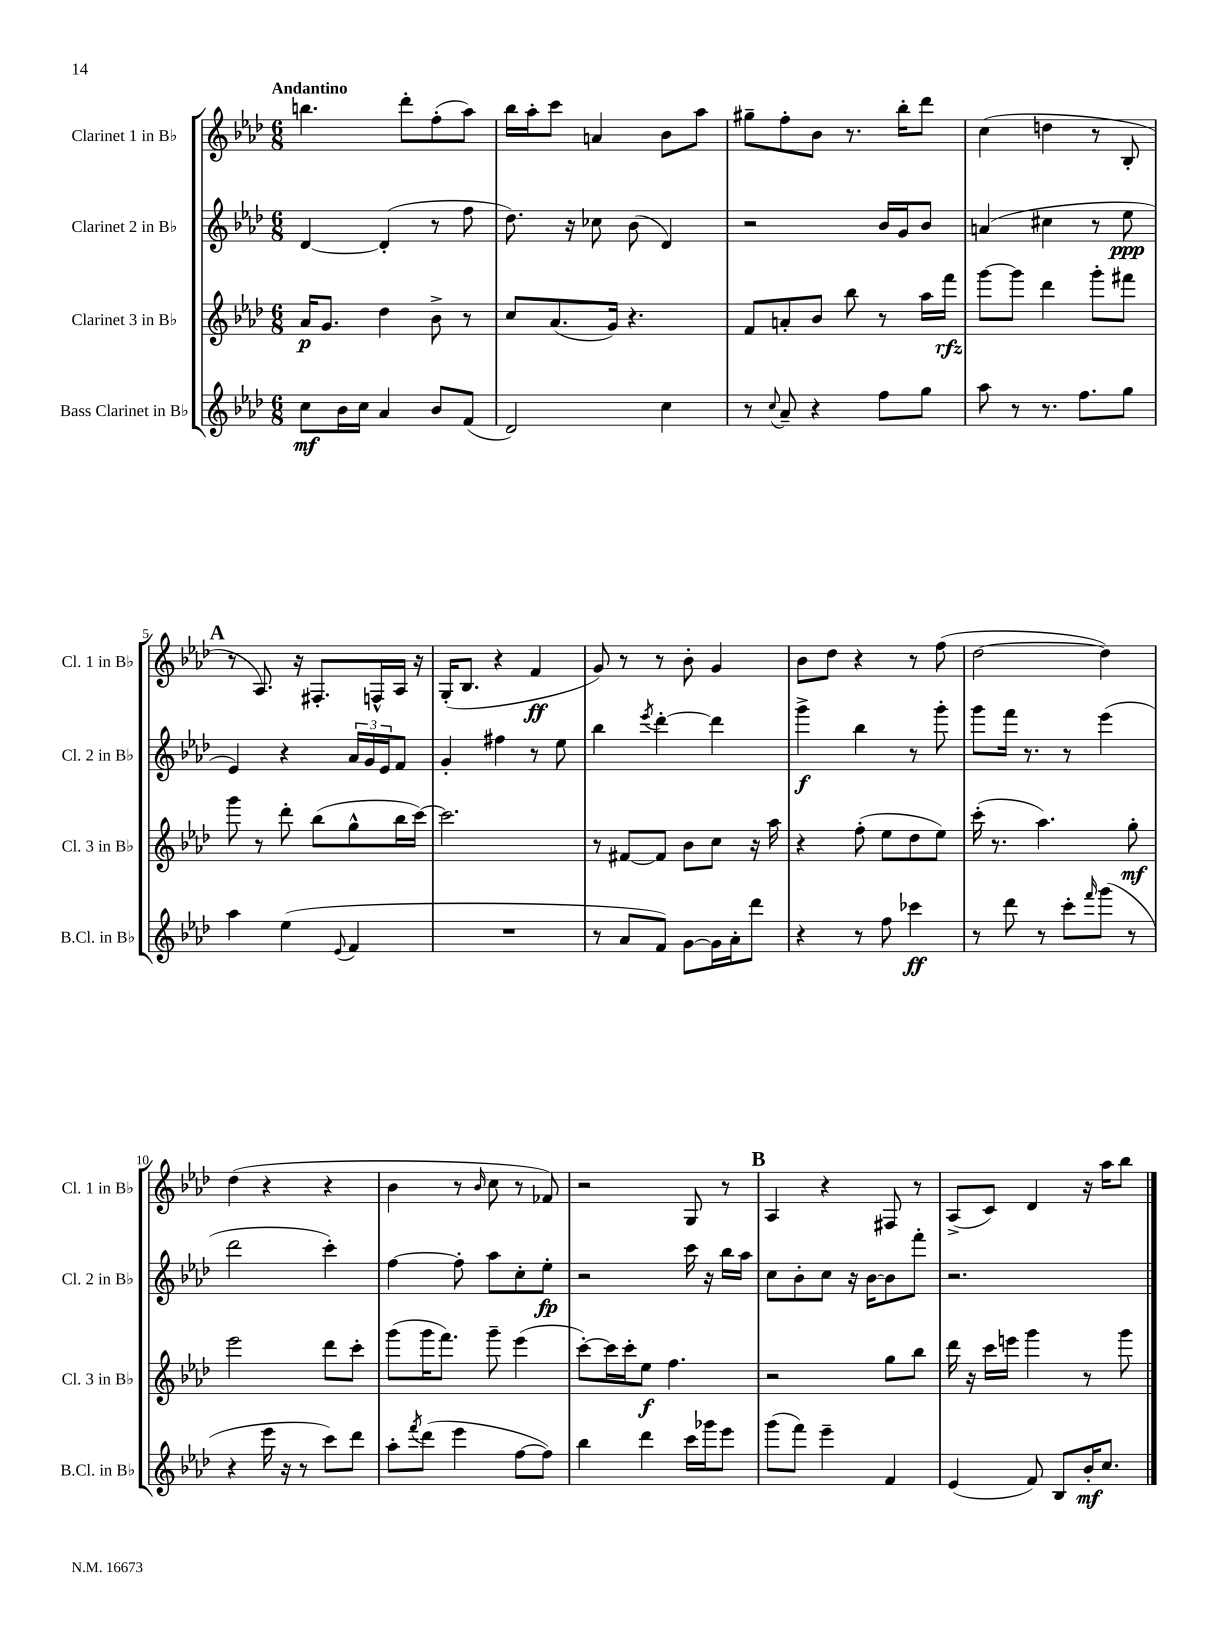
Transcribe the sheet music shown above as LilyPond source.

<<
\new StaffGroup <<
\new Staff = "s0" \with { instrumentName = "Clarinet 1 in Bb" shortInstrumentName = "Cl. 1 in Bb" } {
    \clef treble \key aes \major \numericTimeSignature \time 6/8 \tempo "Andantino"
    b''4. des'''8-. f''8-.( aes''8) |
    bes''16 aes''16-. c'''8 a'4 bes'8 aes''8 |
    gis''8-- f''8-. bes'8 r8. bes''16-. des'''8 |
    c''4( d''4 r8 bes8-. |
    \mark \markup { \bold "A" } r8 aes8.) r16 fis8.-. f16-^ aes16 r16 |
    g16-.( bes8. r4 f'4\ff |
    g'8) r8 r8 bes'8-. g'4 |
    bes'8 des''8 r4 r8 f''8( |
    des''2~ des''4) |
    des''4( r4 r4 |
    bes'4 r8 \grace { bes'16 } c''8 r8 fes'8) |
    r2 g8 r8 |
    \mark \markup { \bold "B" } aes4 r4 fis8 r8 |
    aes8->( c'8) des'4 r16 aes''16 bes''8 \bar "|." |
}
\new Staff = "s1" \with { instrumentName = "Clarinet 2 in Bb" shortInstrumentName = "Cl. 2 in Bb" } {
    \clef treble \key aes \major \numericTimeSignature \time 6/8
    des'4~ des'4-.( r8 f''8 |
    des''8.) r16 ces''8 bes'8( des'4) |
    r2 bes'16 g'16 bes'8 |
    a'4( cis''4 r8 ees''8\ppp |
    \mark \markup { \bold "A" } ees'4) r4 \tuplet 3/2 { aes'16 g'16 ees'16 } f'8 |
    g'4-. fis''4 r8 ees''8 |
    bes''4 \acciaccatura { ees'''8 } des'''4~-. des'''4 |
    g'''4->\f bes''4 r8 g'''8-. |
    g'''8 f'''16 r8. r8 ees'''4( |
    des'''2 c'''4-.) |
    f''4~ f''8-. aes''8 c''8-. ees''8-.\fp |
    r2 c'''16 r16 bes''16 aes''16 |
    \mark \markup { \bold "B" } c''8 bes'8-. c''8 r16 bes'16~ bes'8 f'''8-. |
    r2. \bar "|." |
}
\new Staff = "s2" \with { instrumentName = "Clarinet 3 in Bb" shortInstrumentName = "Cl. 3 in Bb" } {
    \clef treble \key aes \major \numericTimeSignature \time 6/8
    aes'16\p g'8. des''4 bes'8-> r8 |
    c''8 aes'8.( g'16) r4. |
    f'8 a'8-. bes'8 bes''8 r8 aes''16 f'''16\rfz |
    g'''8~ g'''8 des'''4 g'''8-. fis'''8 |
    \mark \markup { \bold "A" } g'''8 r8 des'''8-. bes''8( g''8-^ bes''16 c'''16~) |
    c'''2. |
    r8 fis'8~ fis'8 bes'8 c''8 r16 aes''16 |
    r4 f''8-.( ees''8 des''8 ees''8) |
    c'''16-.( r8. aes''4.) g''8-.\mf |
    ees'''2 des'''8 c'''8-. |
    g'''8( g'''16 f'''8.) g'''8-- ees'''4( |
    c'''8~-.) c'''16 c'''16-. ees''8\f f''4. |
    \mark \markup { \bold "B" } r2 g''8 bes''8 |
    des'''16 r16 c'''16 e'''16 g'''4 r8 g'''8 \bar "|." |
}
\new Staff = "s3" \with { instrumentName = "Bass Clarinet in Bb" shortInstrumentName = "B.Cl. in Bb" } {
    \clef treble \key aes \major \numericTimeSignature \time 6/8
    c''8\mf bes'16 c''16 aes'4 bes'8 f'8( |
    des'2) c''4 |
    r8 \appoggiatura { c''8 } aes'8-- r4 f''8 g''8 |
    aes''8 r8 r8. f''8. g''8 |
    \mark \markup { \bold "A" } aes''4 ees''4( \appoggiatura { ees'8 } f'4 |
    R2. |
    r8 aes'8 f'8) g'8~ g'16 aes'16-. des'''8 |
    r4 r8 f''8 ces'''4\ff |
    r8 des'''8 r8 c'''8-. \grace { f'''16 } g'''8( r8 |
    r4 ees'''16 r16 r8 c'''8) des'''8 |
    aes''8-. \acciaccatura { f'''8 } des'''8( ees'''4 f''8~ f''8) |
    bes''4 des'''4 c'''16 ges'''16 ees'''8 |
    \mark \markup { \bold "B" } g'''8( f'''8) ees'''4-- f'4 |
    ees'4( f'8) bes8 bes'16-.\mf c''8. \bar "|." |
}
>>
>>
